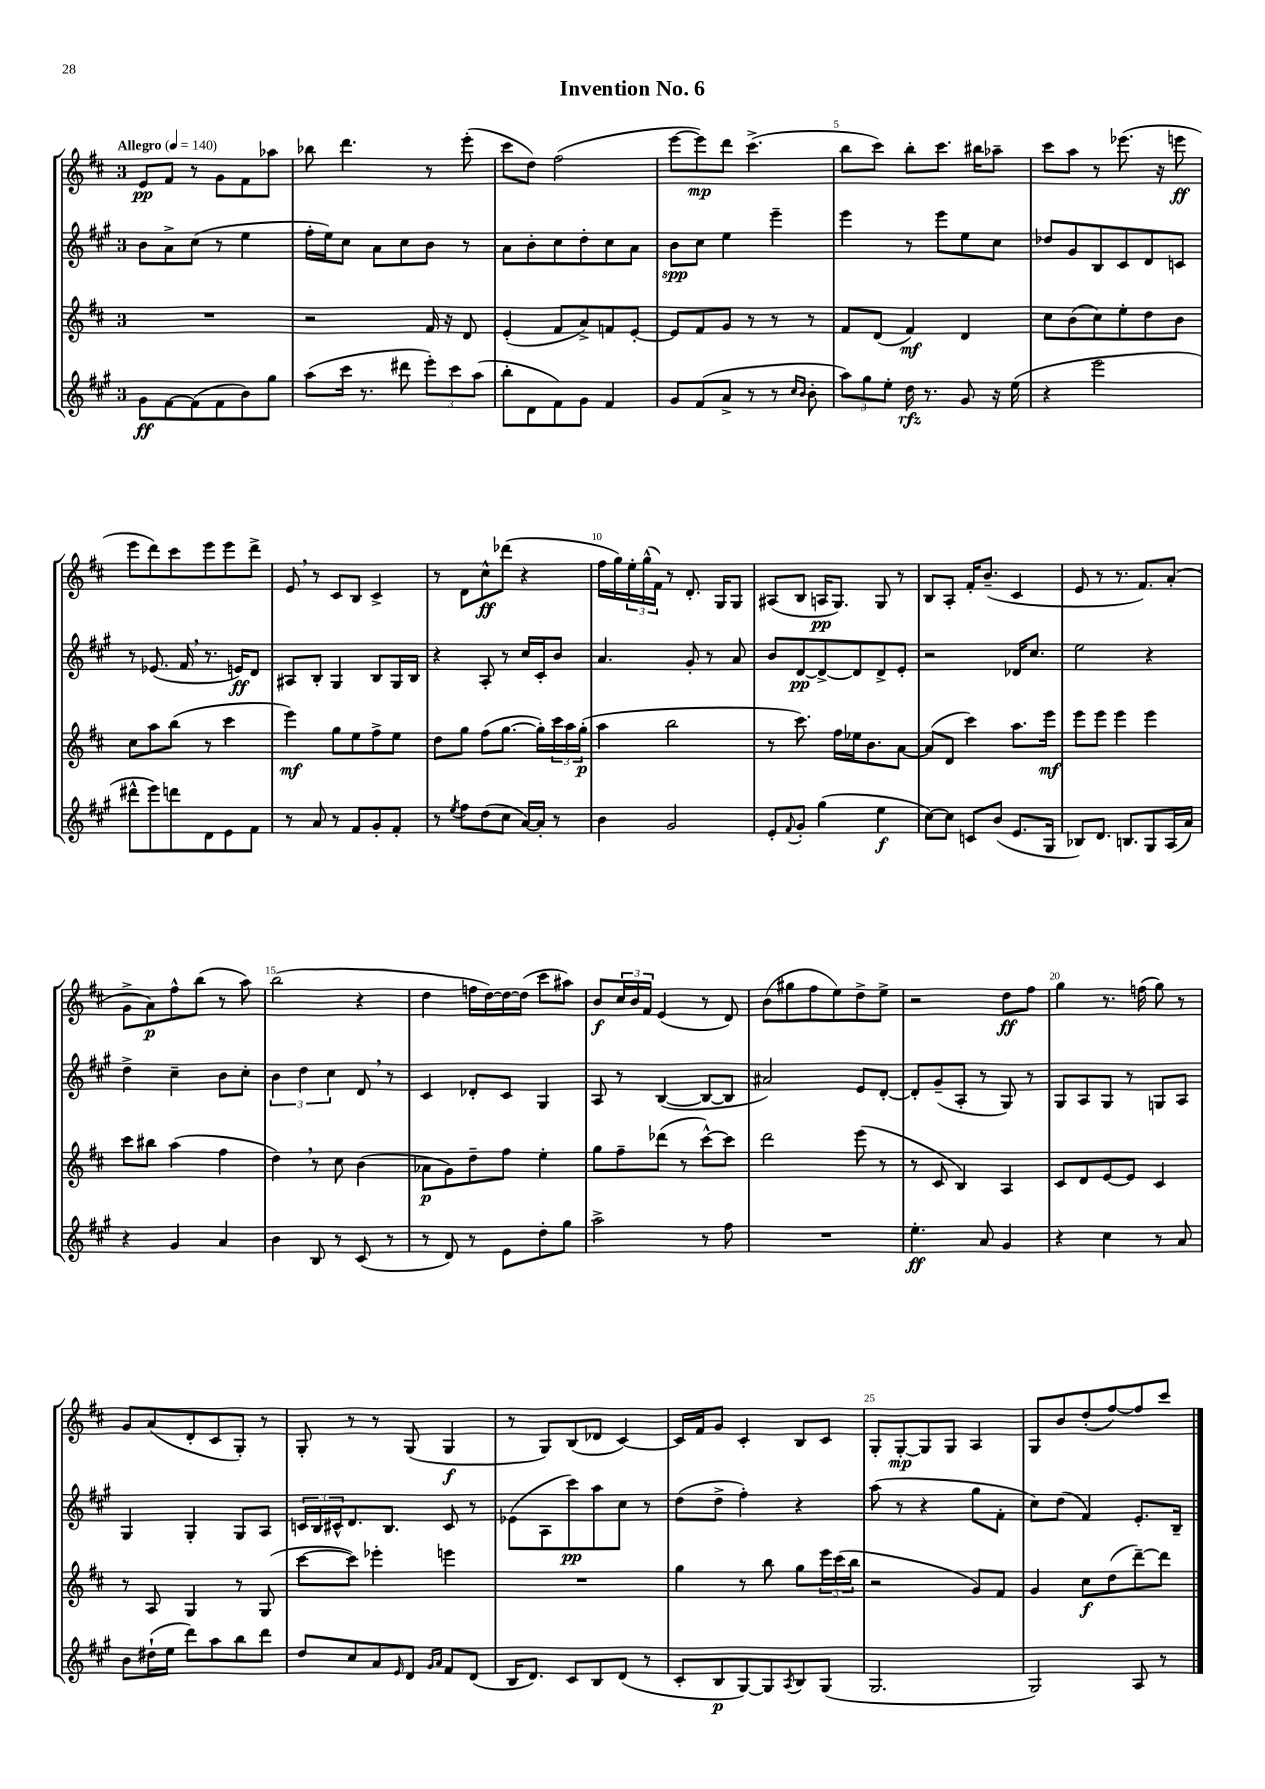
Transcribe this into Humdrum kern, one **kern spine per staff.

**kern	**dynam	**kern	**dynam	**kern	**dynam	**kern	**dynam
*part4	*part4	*part3	*part3	*part2	*part2	*part1	*part1
*staff4	*staff4	*staff3	*staff3	*staff2	*staff2	*staff1	*staff1
*clefG2	*	*clefG2	*	*clefG2	*	*clefG2	*
*k[f#c#g#]	*	*k[f#c#]	*	*k[f#c#g#]	*	*k[f#c#]	*
*M3/4	*	*M3/4	*	*M3/4	*	*M3/4	*
*MM140	*	*MM140	*	*MM140	*	*MM140	*
=1	=1	=1	=1	=1	=1	=1	=1
!	!	!	!	!	!	!LO:TX:a:B:t=Allegro	!
8g#\L	ff	2.r	.	8b\L	.	8e/L	pp
[8f#\	.	.	.	8a^\	.	8f#/J	.
(8f#\]	.	.	.	(8cc#\J	.	8r	.
8f#\	.	.	.	8r	.	8g\L	.
8b\)	.	.	.	4ee\	.	8f#\	.
8gg#\J	.	.	.	.	.	8aa-X\J	.
=2	=2	=2	=2	=2	=2	=2	=2
(8aa\L	.	2r	.	16ff#'\LL	.	8bb-X\	.
.	.	.	.	16ee\J)	.	.	.
16ccc#\Jk	.	.	.	8cc#\J	.	4.ddd\	.
8.r	.	.	.	.	.	.	.
.	.	.	.	8a\L	.	.	.
8ddd#X\	.	.	.	8cc#\	.	.	.
12eee'\L)	.	16f#/	.	8b\J	.	8r	.
.	.	16r	.	.	.	.	.
12ccc#\	.	.	.	.	.	.	.
.	.	8d/	.	8r	.	(8eee'\	.
(12aa\J	.	.	.	.	.	.	.
=3	=3	=3	=3	=3	=3	=3	=3
8bb'\L	.	(4e'/	.	8a\L	.	8ccc#\L	.
8d\	.	.	.	8b'\	.	8dd\J)	.
8f#\)	.	8f#/L	.	8cc#\	.	(2ff#\	.
8g#\J	.	8a^/)	.	8dd'\	.	.	.
4f#/	.	8fn/	.	8cc#\	.	.	.
.	.	[8e'/J	.	8a\J	.	.	.
=4	=4	=4	=4	=4	=4	=4	=4
8g#/L	.	8e/L]	.	8b\L	spp	[8eee\L	.
(8f#/	.	8f#/	.	8cc#\J	.	8eee\])	mp
8a^/J	.	8g/J	.	4ee\	.	8ddd\J	.
8r	.	8r	.	.	.	(4.ccc#^\	.
8r	.	8r	.	4eee~\	.	.	.
16qqcc#/LL	.	.	.	.	.	.	.
16qqb/JJ	.	.	.	.	.	.	.
8b'\	.	8r	.	.	.	.	.
=5	=5	=5	=5	=5	=5	=5	=5
12aa\L)	.	8f#/L	.	4eee\	.	8bb\L	.
12gg#\	.	.	.	.	.	.	.
.	.	(8d/J	.	.	.	8ccc#\J)	.
12ee'\J	.	.	.	.	.	.	.
16dd\	rfz	4f#/)	mf	8r	.	8bb'\L	.
8.r	.	.	.	.	.	.	.
.	.	.	.	8eee\L	.	8.ccc#\J	.
8g#/	.	4d/	.	8ee\	.	.	.
.	.	.	.	.	.	16bb#X\KL	.
16r	.	.	.	8cc#\J	.	8aa-X~\J	.
(16ee\	.	.	.	.	.	.	.
=6	=6	=6	=6	=6	=6	=6	=6
4r	.	8cc#\L	.	8dd-X/L	.	8ccc#\L	.
.	.	(8b\	.	8g#/	.	8aa\J	.
2eee\	.	8cc#\)	.	8B/	.	8r	.
.	.	8ee'\	.	8c#/	.	(8.eee-X\	.
.	.	8dd\	.	8d/	.	.	.
.	.	.	.	.	.	16r	.
.	.	8b\J	.	8cn/J	.	8eeen\	ff
!!LO:LB:g=z
=7	=7	=7	=7	=7	=7	=7	=7
8ddd#X^^\L	.	8cc#\L	.	8r	.	8eee\L	.
8eee\)	.	8aa\	.	(8.e-X/	.	8ddd\)	.
8dddn\	.	(8bb\J	.	.	.	8ccc#\	.
.	.	.	.	16f#,/	.	.	.
8d\	.	8r	.	8.r	.	8eee\	.
8e\	.	4ccc#\	.	.	.	8eee\	.
.	.	.	.	16en/KL)	ff	.	.
8f#\J	.	.	.	8d/J	.	8ddd^\J	.
=8	=8	=8	=8	=8	=8	=8	=8
8r	.	4eee\)	mf	8A#X/L	.	8e,/	.
8a/	.	.	.	8B'/J	.	8r	.
8r	.	8gg\L	.	4G#/	.	8c#/L	.
8f#/L	.	8ee\	.	.	.	8B/J	.
8g#'/	.	8ff#^\	.	8B/L	.	4c#^/	.
8f#'/J	.	8ee\J	.	16G#/L	.	.	.
.	.	.	.	16B/JJ	.	.	.
=9	=9	=9	=9	=9	=9	=9	=9
8r	.	8dd\L	.	4r	.	8r	.
8qee/	.	.	.	.	.	.	.
8ff#\L	.	8gg\J	.	.	.	8d\L	.
(8dd\	.	(8ff#\L	.	8A'/	.	8cc#^^\	ff
8cc#\J	.	[8.gg\J	.	8r	.	(8ddd-X\J	.
[16a/LL)	.	.	.	16cc#/LL	.	4r	.
16a'/JJ]	.	16gg'\LL])	.	16c#'/J	.	.	.
8r	.	24ccc#\	.	8b/J	.	.	.
.	.	24aa\	.	.	.	.	.
.	.	(24gg'\JJ	p	.	.	.	.
=10	=10	=10	=10	=10	=10	=10	=10
4b\	.	4aa\	.	4.a/	.	16ff#\LL	.
.	.	.	.	.	.	16gg\)	.
.	.	.	.	.	.	24ee'\	.
.	.	.	.	.	.	(24gg^^\	.
.	.	.	.	.	.	24f#\JJ)	.
2g#/	.	2bb\	.	.	.	8r	.
.	.	.	.	8g#'/	.	8.d'/	.
.	.	.	.	8r	.	.	.
.	.	.	.	.	.	16G/KL	.
.	.	.	.	8a/	.	8G/J	.
=11	=11	=11	=11	=11	=11	=11	=11
8e'/L	.	8r	.	8b/L	.	(8A#X/L	.
8qqf#/	.	.	.	.	.	.	.
8g#'/J	.	8.ccc#\)	.	[8d/	pp	8B/J	.
(4gg#\	.	.	.	8d^/_	.	16An/KL	pp
.	.	16ff#\LL	.	.	.	8.G/J)	.
.	.	16ee-X\J	.	8d/]	.	.	.
.	.	8.b\	.	.	.	.	.
4ee\	f	.	.	8d^/	.	8G/	.
.	.	[8a\J	.	8e'/J	.	8r	.
=12	=12	=12	=12	=12	=12	=12	=12
[8cc#\L)	.	(8a/L]	.	2r	.	8B/L	.
8cc#\J]	.	8d/J	.	.	.	8A'/J	.
8cn/L	.	4ccc#\)	.	.	.	16f#'/KL	.
.	.	.	.	.	.	(8.b~/J	.
(8b/J	.	.	.	.	.	.	.
8.e/L	.	8.aa\L	.	16d-X/KL	.	4c#/	.
.	.	.	.	8.cc#/J	.	.	.
16G#/Jk	.	16eee\Jk	mf	.	.	.	.
=13	=13	=13	=13	=13	=13	=13	=13
8B-X/L)	.	8eee\L	.	2ee\	.	8e/	.
8.d/J	.	8eee\J	.	.	.	8r	.
.	.	4eee\	.	.	.	8.r	.
8.Bn/L	.	.	.	.	.	.	.
.	.	.	.	.	.	8.f#/L)	.
8G#/	.	4eee\	.	4r	.	.	.
(16A/L	.	.	.	.	.	(8a'/J	.
16a/JJ)	.	.	.	.	.	.	.
!!LO:LB:g=z
=14	=14	=14	=14	=14	=14	=14	=14
4r	.	8ccc#\L	.	4dd^\	.	8g^\L	.
.	.	8bb#X\J	.	.	.	8a\)	p
4g#/	.	(4aa\	.	4cc#~\	.	8ff#^^\	.
.	.	.	.	.	.	(8bb\J	.
4a/	.	4ff#\	.	8b\L	.	8r	.
.	.	.	.	8cc#'\J	.	8aa\)	.
=15	=15	=15	=15	=15	=15	=15	=15
4b\	.	4dd,\)	.	6b\	.	(2bb\	.
.	.	.	.	6dd\	.	.	.
8B/	.	8r	.	.	.	.	.
.	.	.	.	6cc#\	.	.	.
8r	.	8cc#\	.	.	.	.	.
(8c#/	.	(4b\	.	8d,/	.	4r	.
8r	.	.	.	8r	.	.	.
=16	=16	=16	=16	=16	=16	=16	=16
8r	.	8a-X\L	p	4c#/	.	4dd\	.
8d/)	.	8g\)	.	.	.	.	.
8r	.	8dd~\	.	8d-X'/L	.	16ffn\LL	.
.	.	.	.	.	.	[16dd\)	.
8e\L	.	8ff#\J	.	8c#/J	.	16dd\_	.
.	.	.	.	.	.	(16dd\JJ]	.
8dd'\	.	4ee'\	.	4G#/	.	8ccc#\L	.
8gg#\J	.	.	.	.	.	8aa#X\J)	.
=17	=17	=17	=17	=17	=17	=17	=17
2aa^\	.	8gg\L	.	8A/	.	8b/L	f
.	.	8ff#~\	.	8r	.	24cc#/L	.
.	.	.	.	.	.	24b/	.
.	.	.	.	.	.	24f#/JJ	.
.	.	(8ddd-X\J	.	([4B/	.	(4e/	.
.	.	8r	.	.	.	.	.
8r	.	[8ccc#^^\L)	.	8B/L_	.	8r	.
8ff#\	.	8ccc#\J]	.	8B/J]	.	8d/)	.
=18	=18	=18	=18	=18	=18	=18	=18
2.r	.	2ddd\	.	2a#X/)	.	(8b\L	.
.	.	.	.	.	.	8gg#X\	.
.	.	.	.	.	.	8ff#\	.
.	.	.	.	.	.	8ee\)	.
.	.	(8eee\	.	8e/L	.	8dd^\	.
.	.	8r	.	[8d'/J	.	8ee^\J	.
=19	=19	=19	=19	=19	=19	=19	=19
4.ee'\	ff	8r	.	8d'/L]	.	2r	.
.	.	8c#/	.	(8g#~/	.	.	.
.	.	4B/)	.	8A'/J	.	.	.
8a/	.	.	.	8r	.	.	.
4g#/	.	4A/	.	8G#/)	.	8dd\L	ff
.	.	.	.	8r	.	8ff#\J	.
=20	=20	=20	=20	=20	=20	=20	=20
4r	.	8c#/L	.	8G#/L	.	4gg\	.
.	.	8d/	.	8A/	.	.	.
4cc#\	.	[8e/	.	8G#/J	.	8.r	.
.	.	8e/J]	.	8r	.	.	.
.	.	.	.	.	.	(16ffn\	.
8r	.	4c#/	.	8Gn/L	.	8gg\)	.
8a/	.	.	.	8A/J	.	8r	.
!!LO:LB:g=z
=21	=21	=21	=21	=21	=21	=21	=21
8b\L	.	8r	.	4G#/	.	8g/L	.
(16dd#X`\L	.	8A/	.	.	.	(8a/	.
16ee\JJ	.	.	.	.	.	.	.
8ddd\L)	.	4G/	.	4G#'/	.	8d'/	.
8aa\	.	.	.	.	.	8c#/	.
8bb\	.	8r	.	8G#/L	.	8G'/J)	.
8ddd\J	.	(8G/	.	8A/J	.	8r	.
=22	=22	=22	=22	=22	=22	=22	=22
8dd/L	.	[8ccc#\L	.	24cn/LL	.	8G'/	.
.	.	.	.	24B/	.	.	.
.	.	.	.	24c#X^^/J	.	.	.
8cc#/	.	8ccc#\J])	.	8.d/	.	8r	.
8a/	.	4eee-X'\	.	.	.	8r	.
.	.	.	.	8.B/J	.	.	.
16qqe/	.	.	.	.	.	.	.
8d/J	.	.	.	.	.	(8G/	.
16qqg#/LL	.	.	.	.	.	.	.
16qqa/JJ	.	.	.	.	.	.	.
8f#/L	.	4eeen\	.	8c#/	.	4G/	f
(8d/J	.	.	.	8r	.	.	.
=23	=23	=23	=23	=23	=23	=23	=23
16B/KL	.	2.r	.	(8e-X\L	.	8r	.
8.d/J)	.	.	.	.	.	.	.
.	.	.	.	8A\	.	8G/L)	.
8c#/L	.	.	.	8ccc#\)	pp	(8B/	.
8B/	.	.	.	8aa\	.	8d-X/J	.
(8d/J	.	.	.	8cc#\J	.	[4c#/)	.
8r	.	.	.	8r	.	.	.
=24	=24	=24	=24	=24	=24	=24	=24
8c#'/L	.	4gg\	.	(8dd\L	.	16c#/LL]	.
.	.	.	.	.	.	16f#/J	.
8B/	p	.	.	8dd^\J	.	8g/J	.
[8G#/)	.	8r	.	4ff#'\)	.	4c#'/	.
8G#/]	.	8bb\	.	.	.	.	.
8qA/	.	.	.	.	.	.	.
8B/	.	8gg\L	.	4r	.	8B/L	.
(8G#/J	.	24eee\L	.	.	.	8c#/J	.
.	.	(24ccc#\	.	.	.	.	.
.	.	24bb\JJ	.	.	.	.	.
=25	=25	=25	=25	=25	=25	=25	=25
2.G#/	.	2r	.	(8aa\	.	8G'/L	.
.	.	.	.	8r	.	[8G'/	mp
.	.	.	.	4r	.	8G/]	.
.	.	.	.	.	.	8G/J	.
.	.	8g/L)	.	8gg#\L	.	4A/	.
.	.	8f#/J	.	8f#'\J	.	.	.
=26	=26	=26	=26	=26	=26	=26	=26
2G#/)	.	4g/	.	8cc#\L)	.	8G/L	.
.	.	.	.	(8dd\J	.	8b/	.
.	.	8cc#\L	f	4f#/)	.	(8dd'/	.
.	.	(8dd\	.	.	.	[8ff#/)	.
8A/	.	[8ddd~\)	.	8.e'/L	.	8ff#/]	.
8r	.	8ddd\J]	.	.	.	8ccc#/J	.
.	.	.	.	16B~/Jk	.	.	.
==	==	==	==	==	==	==	==
*-	*-	*-	*-	*-	*-	*-	*-
